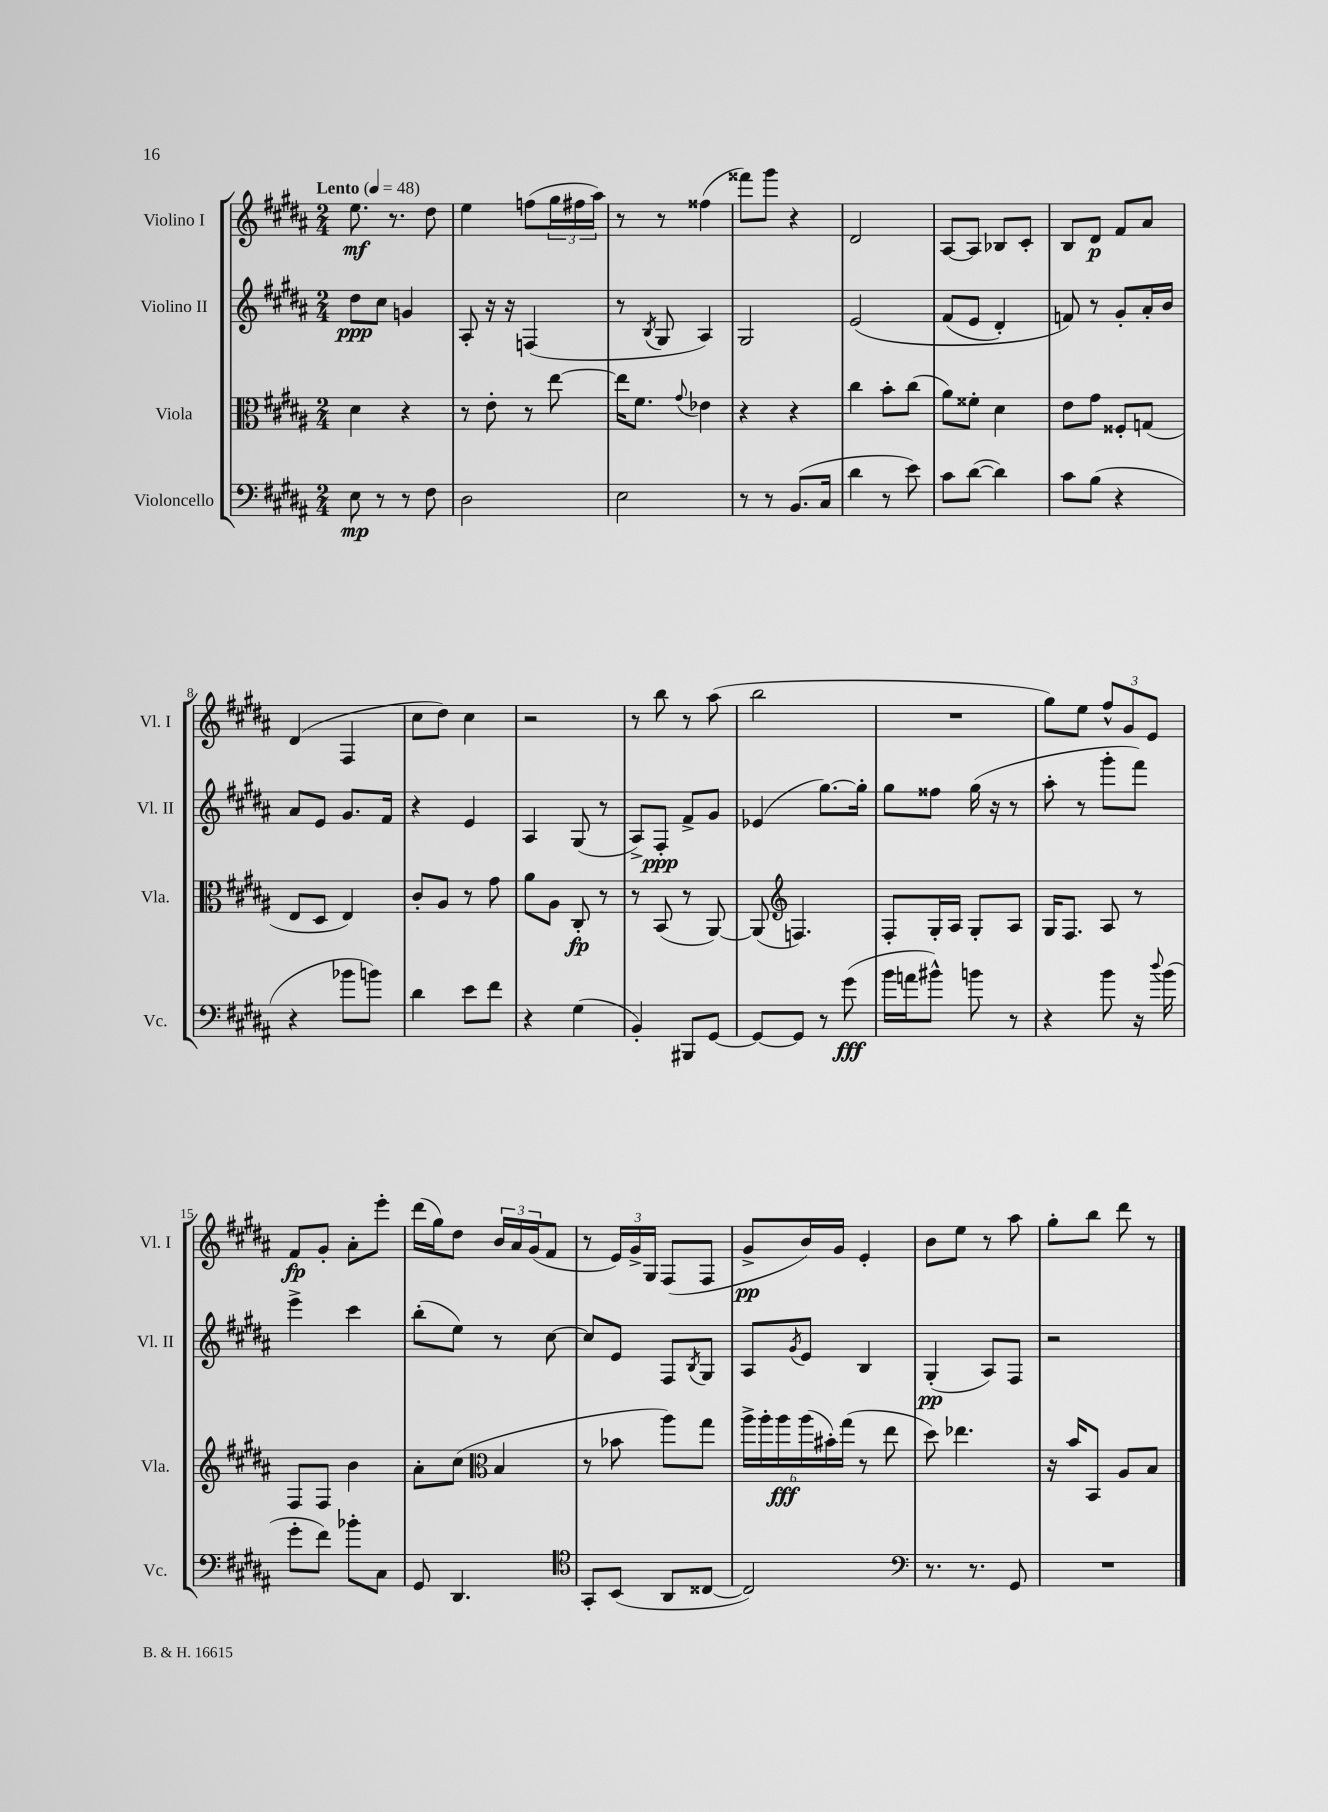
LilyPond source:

<<
\new StaffGroup <<
\new Staff = "s0" \with { instrumentName = "Violino I" shortInstrumentName = "Vl. I" } {
    \clef treble \key b \major \numericTimeSignature \time 2/4 \tempo "Lento" 4 = 48
    e''8.\mf r8. dis''8 |
    e''4 f''8( \tuplet 3/2 { gis''16 fis''16 ais''16) } |
    r8 r8 fisis''4( |
    fisis'''8) gis'''8 r4 |
    dis'2 |
    ais8~ ais8 bes8 cis'8-. |
    b8 dis'8\p fis'8 ais'8 |
    dis'4( fis4 |
    cis''8 dis''8) cis''4 |
    r2 |
    r8 b''8 r8 ais''8( |
    b''2 |
    R2 |
    gis''8) e''8 \tuplet 3/2 { fis''8-^ gis'8 e'8 } |
    fis'8\fp gis'8-. ais'8-. e'''8-. |
    dis'''16( gis''16) dis''8 \tuplet 3/2 { b'16 ais'16 gis'16( } fis'8 |
    r8 \tuplet 3/2 { e'16) gis'16-> gis16 } fis8( fis8 |
    gis'8->\pp b'16) gis'16 e'4-. |
    b'8 e''8 r8 ais''8 |
    gis''8-. b''8 dis'''8 r8 \bar "|." |
}
\new Staff = "s1" \with { instrumentName = "Violino II" shortInstrumentName = "Vl. II" } {
    \clef treble \key b \major \numericTimeSignature \time 2/4
    dis''8\ppp cis''8 g'4 |
    ais8-. r16 r16 f4( |
    r8 \acciaccatura { b8 } gis8 ais4) |
    gis2 |
    e'2\( |
    fis'8( e'8 dis'4-.) |
    f'8\) r8 gis'8-. ais'16-. b'16 |
    ais'8 e'8 gis'8. fis'16 |
    r4 e'4 |
    ais4 gis8( r8 |
    ais8->) fis8-.\ppp fis'8-> gis'8 |
    ees'4( gis''8.~) gis''16-. |
    gis''8 fisis''8 gis''16( r16 r8 |
    ais''8-. r8 gis'''8-. fis'''8) |
    e'''4-> cis'''4 |
    b''8-.( e''8) r8 cis''8~ |
    cis''8 e'8 fis8 \acciaccatura { b8 } gis8 |
    ais8 \acciaccatura { gis'8 } e'8 b4 |
    gis4-.\pp( ais8) fis8 |
    r2 \bar "|." |
}
\new Staff = "s2" \with { instrumentName = "Viola" shortInstrumentName = "Vla." } {
    \clef alto \key b \major \numericTimeSignature \time 2/4
    dis'4 r4 |
    r8 e'8-. r8 e''8~ |
    e''16 fis'8. \appoggiatura { gis'8 } ees'4 |
    r4 r4 |
    cis''4 b'8-. cis''8( |
    ais'8) fisis'8-. dis'4 |
    e'8 gis'8 fisis8-. g8( |
    e8 dis8 e4) |
    cis'8-. ais8 r8 gis'8 |
    ais'8 ais8 cis8-.\fp r8 |
    r8 b,8( r8 ais,8~) |
    ais,8( \clef treble f4.) |
    fis8-. gis16-. ais16 gis8-. ais8 |
    gis16 fis8. ais8 r8 |
    fis8 fis8 b'4 |
    ais'8-. cis''8( \clef alto b4 |
    r8 bes'8 ais''8) gis''8 |
    \tuplet 6/4 { ais''16-> ais''16-. ais''16\fff ais''16( bis'16-.) gis''16( } r8 e''8 |
    dis''8) ees''4. |
    r16 b'16 b,8 ais8 b8 \bar "|." |
}
\new Staff = "s3" \with { instrumentName = "Violoncello" shortInstrumentName = "Vc." } {
    \clef bass \key b \major \numericTimeSignature \time 2/4
    e8\mp r8 r8 fis8 |
    dis2 |
    e2 |
    r8 r8 b,8.( cis16 |
    dis'4 r8 e'8) |
    cis'8 dis'8~( dis'4) |
    cis'8 b8( r4 |
    r4 bes'8 b'8) |
    dis'4 e'8 fis'8 |
    r4 gis4( |
    b,4-.) bis,,8 gis,8~ |
    gis,8~ gis,8 r8 gis'8\fff( |
    b'16 a'16 bis'8-^) b'8 r8 |
    r4 b'8 r16 \appoggiatura { dis''8 } b'16( |
    gis'8-. fis'8) bes'8-. cis8 |
    gis,8 dis,4. |
    \clef tenor gis,8-. b,8( ais,8 cisis8~ |
    cisis2) |
    \clef bass r8. r8. gis,8 |
    R2 \bar "|." |
}
>>
>>
